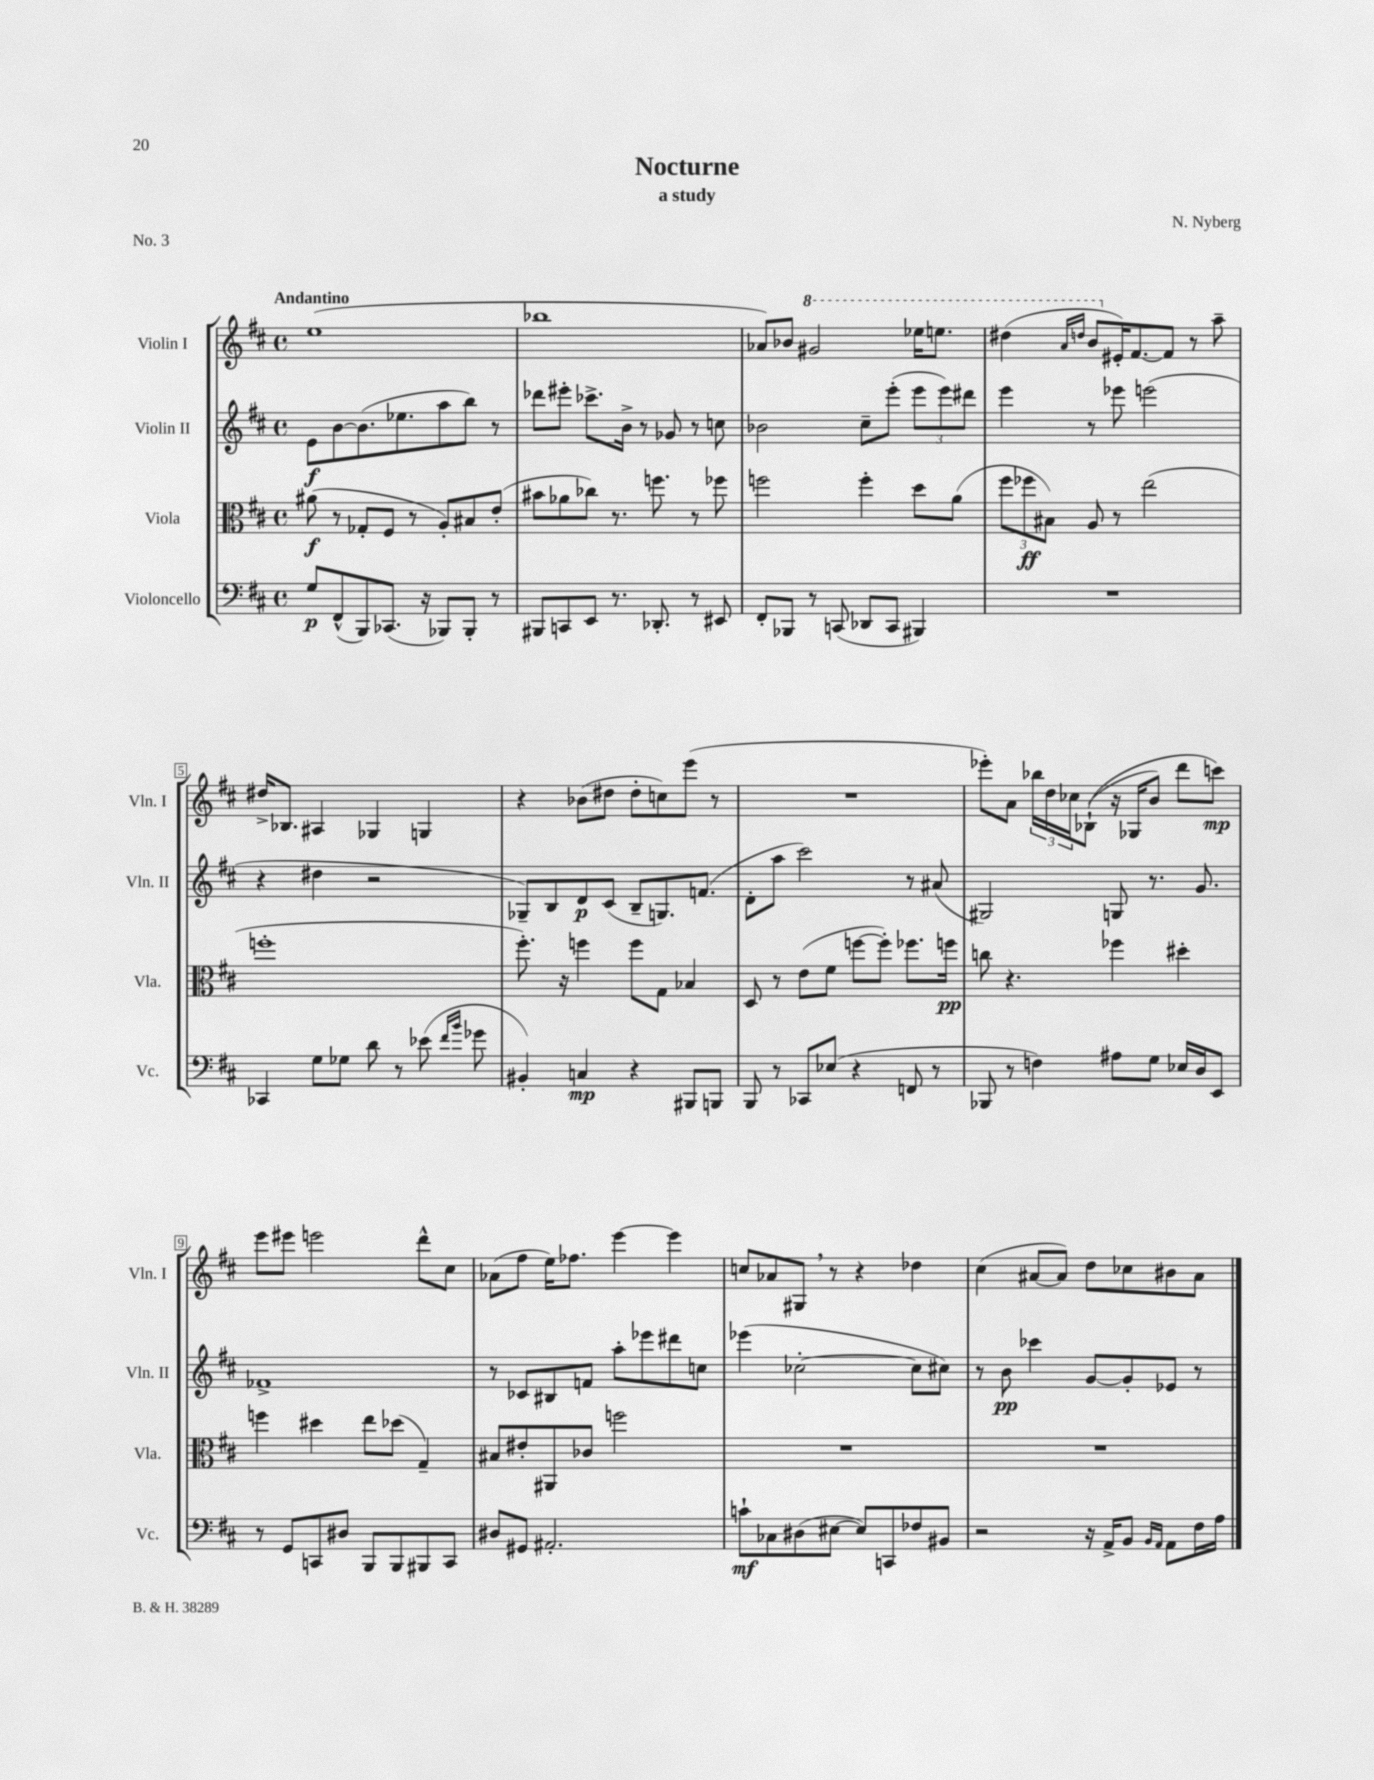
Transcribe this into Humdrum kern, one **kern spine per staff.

**kern	**kern	**kern	**kern
*staff4	*staff3	*staff2	*staff1
*clefF4	*clefC3	*clefG2	*clefG2
*k[f#c#]	*k[f#c#]	*k[f#c#]	*k[f#c#]
*M4/4	*M4/4	*M4/4	*M4/4
*met(c)	*met(c)	*met(c)	*met(c)
8G/L	(8a#\	8e\L	(1ee
(8FF#^^/	8r	[8b\	.
8BBB/)	8G-'/L	(8.b\]	.
(8.CC-/J	8F#/J	.	.
.	.	8.ee-\	.
.	8r	.	.
16r	.	.	.
8BBB-/L)	8A'/L)	8aa\	.
8BBB-'/J	8B#/	8bb\J)	.
8r	(8e'/J	8r	.
=	=	=	=
8BBB#/L	8b#\L	8ddd-\L	1bb-
8CC/	8a-\	8eee#'\J	.
8EE/J	8cc-\J)	8.ccc-^\L	.
8.r	8.r	.	.
.	.	16b^\Jk	.
.	.	8r	.
8.DD-'/	8.ff\	.	.
.	.	8g-/	.
8r	8r	8r	.
8EE#/	8ff-\	8cc\	.
=	=	=	=
8FF#'/L	2ff\	2b-\	8a-/L)
8BBB-/J	.	.	8b-/J
8r	.	.	2gg#/
(8CC/	.	.	.
8DD-/L	4ff'\	8cc#~\L	.
8CC/J	.	(8eee'\J	.
4BBB#/)	8dd\L	12eee\L	16eee-\LK
.	.	.	8.eee\J
.	.	12eee\)	.
.	(8a\J	.	.
.	.	12ddd#\J	.
=	=	=	=
1r	12ff#\L	4eee\	(4ddd#\
.	12ff-\	.	.
.	12B#\J)	.	.
.	.	.	16qqaa/LL
.	.	.	16qqddd/JJ
.	8A/	8r	8bb/L
.	8r	8eee-\	16e#'/K)
.	.	.	[8.f#/
.	(2ee\	(2eee\	.
.	.	.	8f#/]J
.	.	.	8r
.	.	.	8aa~\
=	=	=	=
4CC-/	1ff'	4r	16dd#^/LK
.	.	.	8.B-/J
8G\L	.	4dd#\	4A#/
8G-\J	.	.	.
8d\	.	2r	4G-/
8r	.	.	.
(8e-\	.	.	4G/
16qqf#/LL	.	.	.
16qqb/JJ	.	.	.
8g-\	.	.	.
=	=	=	=
4BB#'/)	8.ff#'\)	8G-~/L)	4r
.	.	8B/	.
.	16r	.	.
4C/	4ff\	8d/	(8b-\L
.	.	(8c#/J	8dd#\J
4r	8ff\L	8B~/L	8dd#'\L
.	8G\J	8.G/)	8cc\)
8BBB#/L	4B-/	.	(8eee\J
.	.	(8.f/J	.
8BBB/J	.	.	8r
=	=	=	=
8BBB/	8D/	8d'\L	1r
8r	8r	8aa\J	.
8CC-/L	(8e\L	2ccc#\)	.
(8E-/J	8f#\J	.	.
4r	[8ff\L	.	.
.	8ff'\]J)	.	.
8FF/	8.ff-\L	8r	.
8r	.	(8a#/	.
.	16ff\Jk	.	.
=	=	=	=
8BBB-/	8cc\	2G#/)	8eee-'\L)
8r	4.r	.	8a\J
4F\)	.	.	24bb-\LL
.	.	.	24dd\
.	.	.	24cc-\J
.	.	.	&((8B-`\J
8A#\L	4ff-\	8G/	16r
.	.	.	16G-/LK
8G\J	.	8.r	8b/J)
16E-/LL	4dd#'\	.	8ddd\L
16D/J	.	8.g/	.
8EE/J	.	.	8ccc\J&)
=	=	=	=
8r	4ff\	1f-^	8eee\L
8GG/L	.	.	8eee#\J
8CC/	4dd#\	.	2eee\
8D#/J	.	.	.
8BBB/L	8ee\L	.	.
8BBB/	(8dd-\J	.	.
8BBB#/	4G~/)	.	8ddd^^\L
8CC/J	.	.	8cc#\J
=	=	=	=
8D#/L	8B#/L	8r	(8a-\L
8GG#/J	8e#'/	8c-/L	8ff#\J
2.AA#'/	8AA#/	8B#/	16ee\LK)
.	.	.	8.ff-\J
.	8c-/J	8f/J	.
.	2ff\	8aa'\L	[4eee\
.	.	8eee-\	.
.	.	8ddd#\	4eee\]
.	.	8cc\J	.
=	=	=	=
8c`\L	1r	(4eee-\	8cc/L
8C-\	.	.	8a-/
(8D#\	.	[2cc-'\	8G#/J
[8E#\J	.	.	8r
8E#/]L)	.	.	4r
8CC/	.	.	.
8F-/	.	8cc-\]L	4dd-\
8BB#/J	.	8cc#\J)	.
=	=	=	=
2r	1r	8r	(4cc#\
.	.	8b\	.
.	.	4ccc-\	[8a#/L
.	.	.	8a#/]J)
16r	.	[8g/L	8dd\L
16AA^/LK	.	.	.
8BB/J	.	8g'/]	8cc-\
16qqBB/LL	.	.	.
16qqAA/JJ	.	.	.
8AA\L	.	8e-/J	8b#\
16F#\L	.	8r	8a#\J
16A\JJ	.	.	.
==	==	==	==
*-	*-	*-	*-
